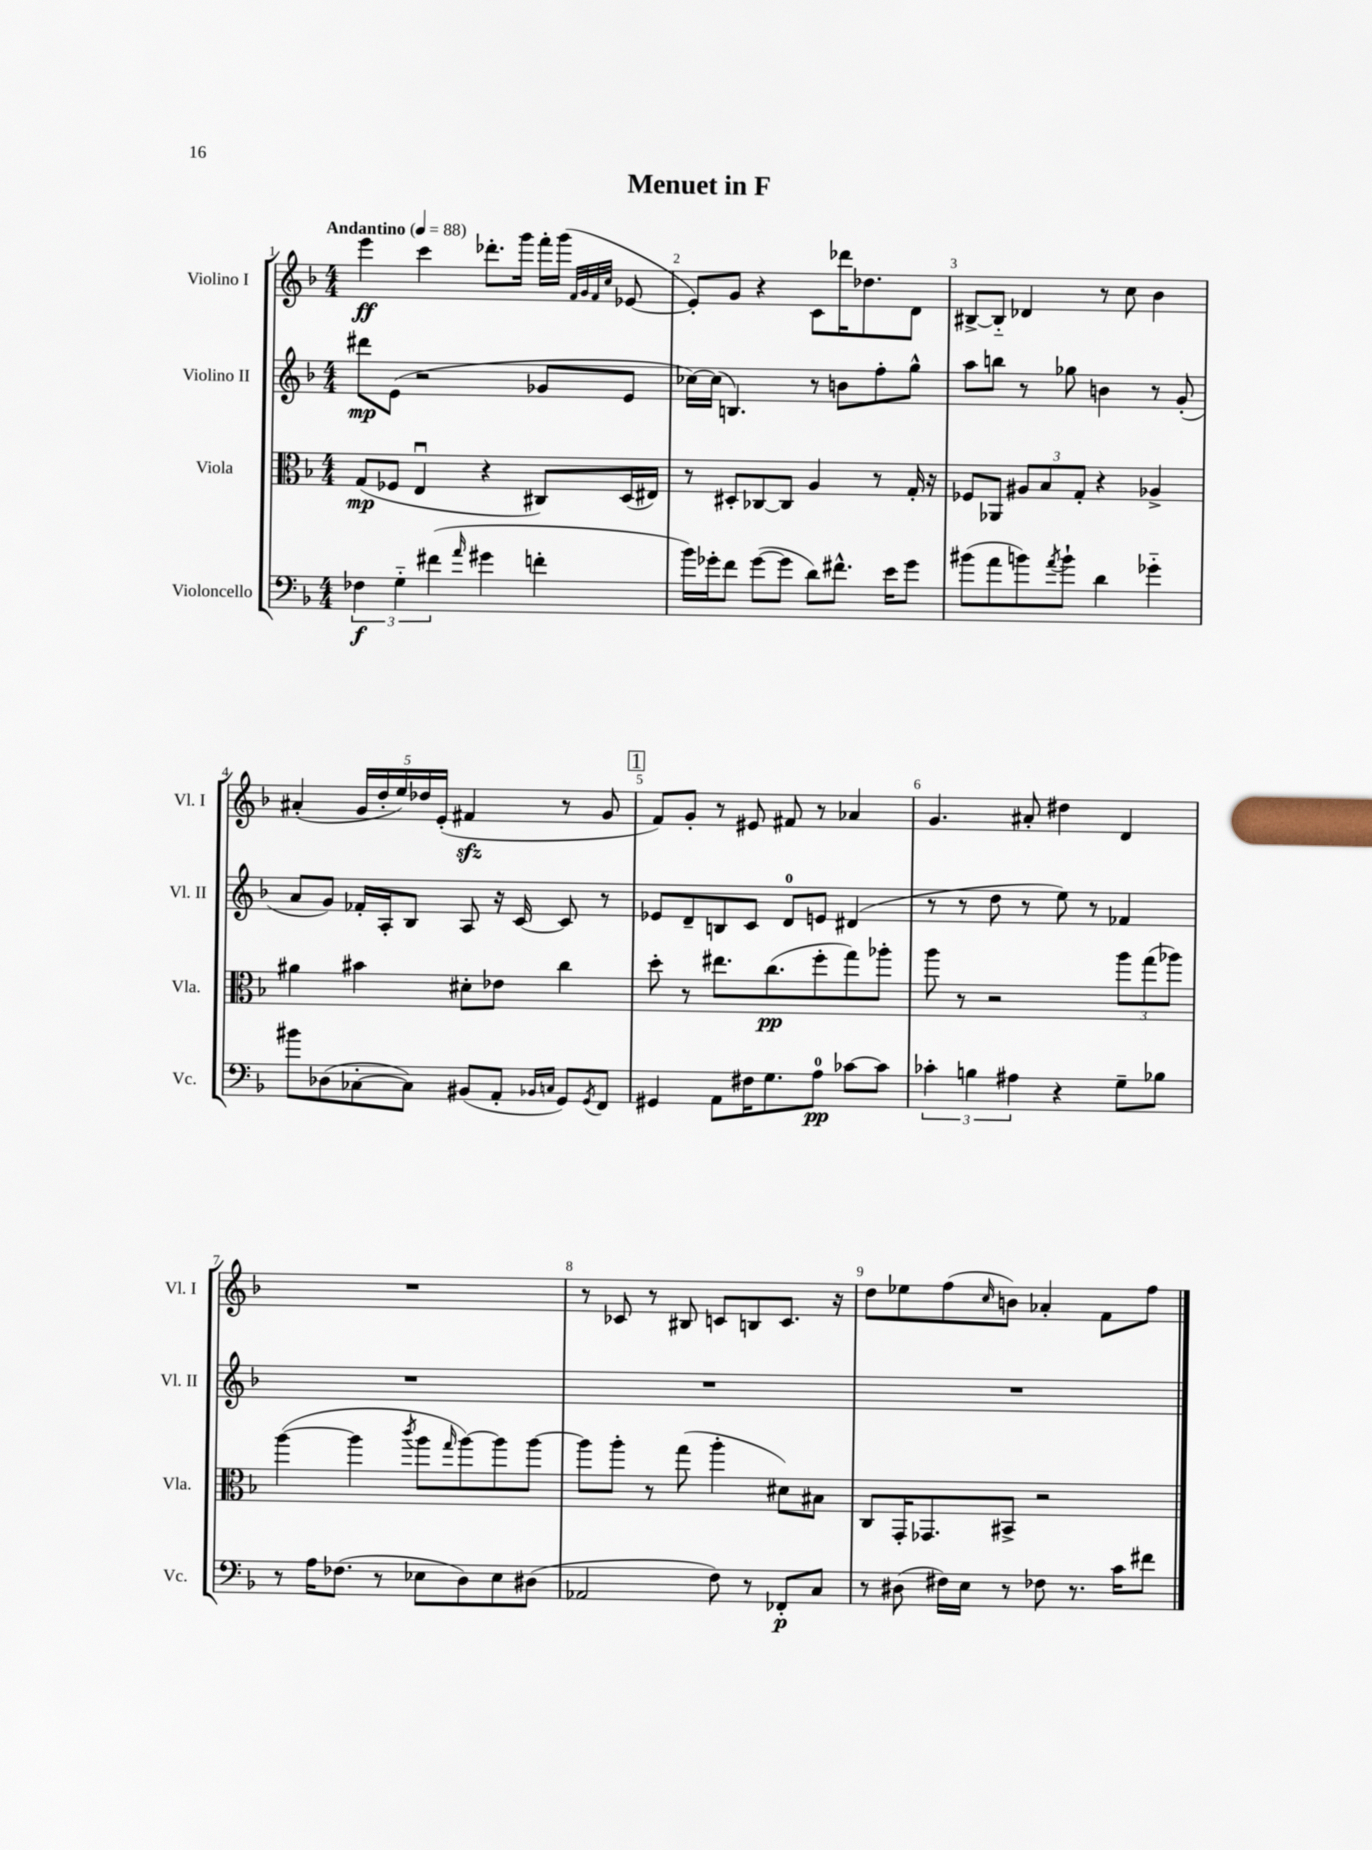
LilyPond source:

\header { title = "Menuet in F" }
<<
\new StaffGroup <<
\new Staff = "s0" \with { instrumentName = "Violino I" shortInstrumentName = "Vl. I" } {
    \clef treble \key f \major \numericTimeSignature \time 4/4 \tempo "Andantino" 4 = 88
    e'''4\ff c'''4 des'''8.-. g'''16 f'''16-. g'''16( \grace { f'32 g'32 f'32 c''32 } ees'8~ |
    ees'8-.) g'8 r4 c'8 des'''16 des''8. d'8 |
    bis8~-> bis8-_ des'4 r8 c''8 bes'4 |
    ais'4-.( \tuplet 5/4 { g'16 d''16-. e''16) des''16 e'16-.( } fis'4\sfz r8 g'8 |
    \mark \markup { \box "1" } f'8) g'8-. r8 eis'8 fis'8 r8 aes'4 |
    g'4. ais'8-. dis''4 d'4 |
    R1 |
    r8 ces'8 r8 bis8 c'8 b8 c'8. r16 |
    d''8 ees''8 f''8( \grace { c''16 } b'8) aes'4-. f'8 f''8 \bar "|." |
}
\new Staff = "s1" \with { instrumentName = "Violino II" shortInstrumentName = "Vl. II" } {
    \clef treble \key f \major \numericTimeSignature \time 4/4
    dis'''8\mp e'8( r2 ges'8 e'8 |
    ces''16~) ces''16( b4.) r8 b'8 f''8-. g''8-^ |
    a''8 b''8 r8 ges''8 b'4 r8 g'8-.( |
    a'8 g'8) fes'16-. a16-. bes8 a8 r16 c'16~ c'8 r8 |
    \mark \markup { \box "1" } ees'8 d'8-- b8 c'8 d'8-0 e'8 dis'4( |
    r8 r8 d''8 r8 e''8) r8 fes'4 |
    R1 |
    R1 |
    R1 \bar "|." |
}
\new Staff = "s2" \with { instrumentName = "Viola" shortInstrumentName = "Vla." } {
    \clef alto \key f \major \numericTimeSignature \time 4/4
    g8\mp( fes8 e4\downbow r4 cis8) d16( eis16) |
    r8 dis8-. ces8~ ces8 a4 r8 g16-. r16 |
    fes8 aes,8 \tuplet 3/2 { ais8 bes8 g8-. } r4 aes4-> |
    ais'4 bis'4 dis'8-. ees'8 c''4 |
    \mark \markup { \box "1" } d''8-. r8 eis''8. c''8.\pp( f''8-. g''8) aes''8-. |
    a''8 r8 r2 \tuplet 3/2 { a''8 g''8( aes''8) } |
    a''4~( a''4 \acciaccatura { c'''8 } a''8 \grace { g''16 } a''8~) a''8 a''8~ |
    a''8 a''8-. r8 g''8( a''4-. dis'8) bis8 |
    c8 g,16-. ges,8. bis,8-> r2 \bar "|." |
}
\new Staff = "s3" \with { instrumentName = "Violoncello" shortInstrumentName = "Vc." } {
    \clef bass \key f \major \numericTimeSignature \time 4/4
    \tuplet 3/2 { fes4\f g4-_ fis'4( } \grace { a'16 } gis'4 f'4-. |
    bes'16) ges'16-. f'8 ges'8~( ges'8 d'8) fis'8.-^ e'16 ges'8 |
    bis'8( a'8 b'8) \acciaccatura { a'8 } b'8-! d'4 ges'4-_ |
    bis'8 des8( ces8~-. ces8) bis,8( a,8-. \grace { bes,16 c16 } g,8) \acciaccatura { g,8 } f,8 |
    \mark \markup { \box "1" } gis,4 a,8 fis16 g8. a8-0\pp ces'8~ ces'8 |
    \tuplet 3/2 { ces'4-. b4 ais4 } r4 g8-- bes8 |
    r8 a16 fes8.( r8 ees8 d8) ees8 dis8( |
    aes,2 f8) r8 fes,8-.\p c8 |
    r8 dis8( fis16) e16 r8 fes8 r8. c'16 fis'8 \bar "|." |
}
>>
>>
\layout { \context { \Score \override BarNumber.break-visibility = ##(#f #t #t) barNumberVisibility = #all-bar-numbers-visible } }
